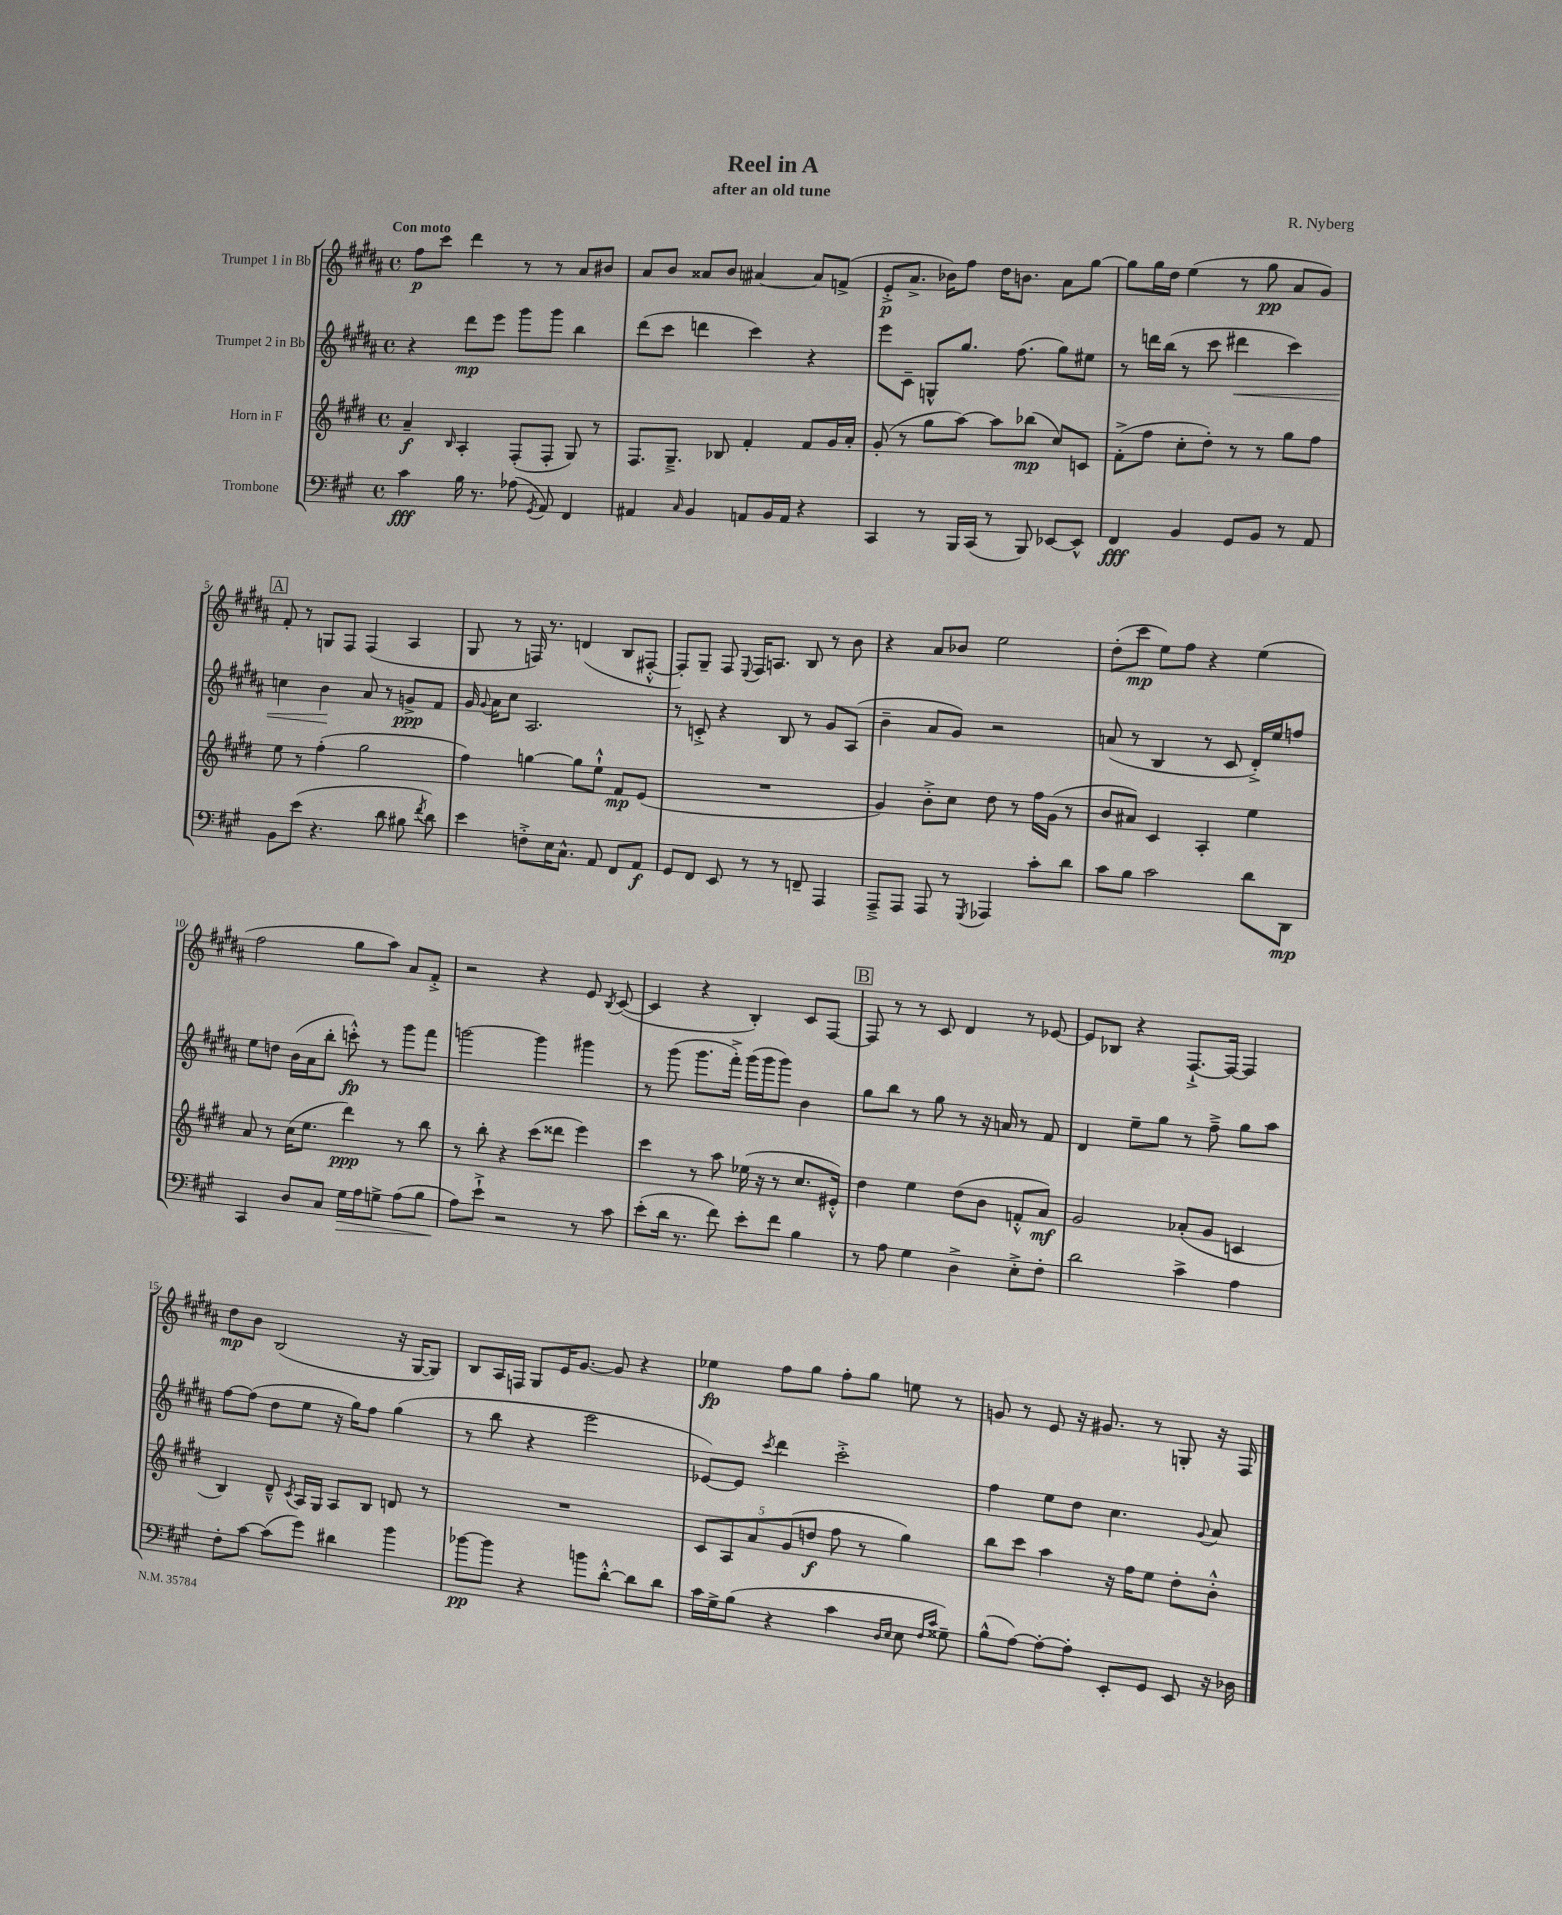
\header { title = "Reel in A" composer = "R. Nyberg" subtitle = "after an old tune" }
<<
\new StaffGroup <<
\new Staff = "s0" \with { instrumentName = "Trumpet 1 in Bb" } {
    \clef treble \key b \major \defaultTimeSignature \time 4/4 \tempo "Con moto"
    \autoBeamOff fis''8[\p cis'''8] dis'''4 r8 r8 ais'8[ bis'8] |
    ais'8[ b'8] aisis'8[ b'8] ais'4~ ais'8[ f'8]->( |
    e'8[-.->\p ais'8.]-> bes'16[) fis''8] dis''16[ b'8.] ais'8[ gis''8]~ |
    gis''8[ gis''16 dis''16] e''4( r8 gis''8\pp ais'8[ gis'8]) |
    \mark \markup { \box "A" } fis'8-. r8 g8[ fis8] fis4( ais4 |
    gis8 r8 f16) r8. d'4( b8[ fis8]~-.-^ |
    fis8[-.) gis8]-- fis8 \appoggiatura { e8 } fis16[ a8.] b8 r8 b'8 |
    r4 ais'8[ bes'8] e''2 |
    dis''8[-.( cis'''8]\mp e''8[) fis''8] r4 e''4( |
    fis''2 gis''8[ ais''8]) ais'8[ fis'8]-.-> |
    r2 r4 e'8 \acciaccatura { b8 } cis'8~( |
    cis'4 r4 b4-.) cis'8[ fis8]~ |
    \mark \markup { \box "B" } fis8 r8 r8 cis'8 dis'4 r8 ees'8~ |
    ees'8[ bes8] r4 fis8.[~-!-> fis16]~ fis4 |
    dis''8[\mp b'8] b2( r16 gis16[~ gis8]) |
    b8[ ais16 f16] gis8[ e'16 gis'8.]~ gis'8 r4 |
    ees''4\fp fis''8[ gis''8] fis''8[-. gis''8] e''8 r8 |
    g'8 r8 e'8 r16 gis'8. r8 g8-. r16 fis16 \bar "|." |
}
\new Staff = "s1" \with { instrumentName = "Trumpet 2 in Bb" } {
    \clef treble \key b \major \defaultTimeSignature \time 4/4
    \autoBeamOff r4 dis'''8[\mp e'''8] gis'''8[ gis'''8] b''4 |
    dis'''8[( cis'''8] d'''4 cis'''4) r4 |
    e'''8[ cis'8]-- g8[-^ gis''8.] fis''8.( gis''8[) eis''8] |
    r8 d'''16[ b''16]( r8 cis'''8 dis'''4\< cis'''4) |
    \mark \markup { \box "A" } c''4 b'4\! ais'8 r8 g'8[->\ppp fis'8] |
    gis'16 \appoggiatura { gis'8 } ais'16[ cis''8] ais2. |
    r8 c'8-.-> r4 b8 r8 gis'8[ ais8]( |
    b'4-- ais'8[ gis'8]) r2 |
    a'8( r8 b4 r8 cis'8 dis'16[-.->) e''16 f''8] |
    e''8[ d''8] b'16[( ais'16 b''8]-. c'''8-.-^\fp) r8 gis'''8[ fis'''8] |
    g'''2~ g'''4 gis'''4 |
    r8 gis'''8( gis'''8.[ fis'''16]-.->) gis'''16[( gis'''16 gis'''8]) b'4 |
    \mark \markup { \box "B" } gis''8[ b''8] r8 gis''8 r8 r16 a'16 r8 fis'8 |
    dis'4 e''8[-- gis''8] r8 fis''8---> gis''8[ ais''8] |
    fis''8[~ fis''8]( dis''8[ e''8] r16 gis''16[) fis''8] gis''4( |
    r8 b''8 r4 e'''2 |
    ees'8[~) ees'8] \acciaccatura { cis'''8 } dis'''4 cis'''2-.-> |
    fis''4 e''8[ dis''8] cis''4. \appoggiatura { gis'8 } ais'8 \bar "|." |
}
\new Staff = "s2" \with { instrumentName = "Horn in F" } {
    \clef treble \key e \major \defaultTimeSignature \time 4/4
    \autoBeamOff a'4--\f \grace { b16 } a4-. fis8[-.( fis8]-. gis8) r8 |
    fis8.[ gis8.]---> bes8 fis'4-. fis'8[ gis'16 a'16]-. |
    gis'8-.( r8 gis''8[ a''8]~) a''8[ bes''8]\mp( cis''8[) c'8] |
    fis'8[-.->( fis''8] cis''8[-. dis''8]-.) r8 r8 gis''8[ fis''8] |
    \mark \markup { \box "A" } e''8 r8 fis''4-.( gis''2 |
    fis''4) g''4~ g''8[ e''8]-!-^ fis'8[\mp e'8]( |
    R1 |
    gis'4) b'8[-.-> cis''8] dis''8 r8 fis''16[ gis'16]( r8 |
    b'8[ ais'8]) cis'4 a4-. e''4 |
    a'8 r8 cis''16[( e''8.] dis'''4\ppp) r8 b''8 |
    r8 b''8-. r4 cis'''8[( disis'''8] e'''4) |
    cis'''4 r8 a''8 ees''16( r16 r8 cis''8.[ eis'16]-.-^) |
    \mark \markup { \box "B" } dis''4 e''4 dis''8[( b'8] f'8[-.-^ a'8]\mf) |
    gis'2 aes'8[-.( gis'8] c'4 |
    b4) dis'8---^ \acciaccatura { cis'8 } a16[ gis16] a8[ b8] d'8 r8 |
    R1 |
    \tuplet 5/4 { cis'8[ a8 a'8 gis'8( d''8]\f } fis''8 r8 gis''4) |
    b''8[ cis'''8] a''4 r16 fis''16[ e''8] dis''8[-. b'8]-.-^ \bar "|." |
}
\new Staff = "s3" \with { instrumentName = "Trombone" } {
    \clef bass \key a \major \defaultTimeSignature \time 4/4
    \autoBeamOff cis'4\fff b16 r8. aes8( \acciaccatura { gis,8 } a,8) fis,4 |
    ais,4 \grace { cis16 } b,4 a,8[ b,16 a,16] r4 |
    cis,4 r8 b,,16[ cis,16]( r8 b,,8) ees,8[~ ees,8]-^ |
    fis,4\fff b,4 gis,8[ b,8] r8 a,8 |
    \mark \markup { \box "A" } b,8[ e'8]( r4. d'8 bis8 \acciaccatura { fis'8 } d'8) |
    e'4 f8[-.-> e16 cis8.]-^ a,8 fis,8[ a,8]\f |
    gis,8[ fis,8] e,8 r8 r8 f,8-- a,,4 |
    a,,8[---> a,,8] a,,8 r8 \acciaccatura { gis,,8 } aes,,4 cis'8[-. d'8] |
    cis'8[ b8] cis'2 d'8[ d,8]\mp |
    cis,4 d8[ cis8] gis16[\> a16 g8]-> a8[( b8] |
    a8[\!) e'8]-!-> r2 r8 cis'8 |
    e'8[-.( d'16] r8. fis'8) e'8[-. fis'8] b4 |
    \mark \markup { \box "B" } r8 a8 gis4 d4-> e8[-.-> fis8]-. |
    d'2 cis'4-> a4 |
    fis8[-. cis'8]~ cis'8[( gis'8]) dis'4 b'4 |
    bes'8[~\pp bes'8] r4 b'8[ d'8]~-.-^ d'8[ d'8] |
    cis'16[ gis16-> b8]( r4 cis'4 \grace { d16[ e16] } e8 \grace { fis16[ cis'16] } gisis8--) |
    b8[-^( a8]~) a8[~-. a8]-. e,8[-. gis,8] e,8 r16 des16 \bar "|." |
}
>>
>>
